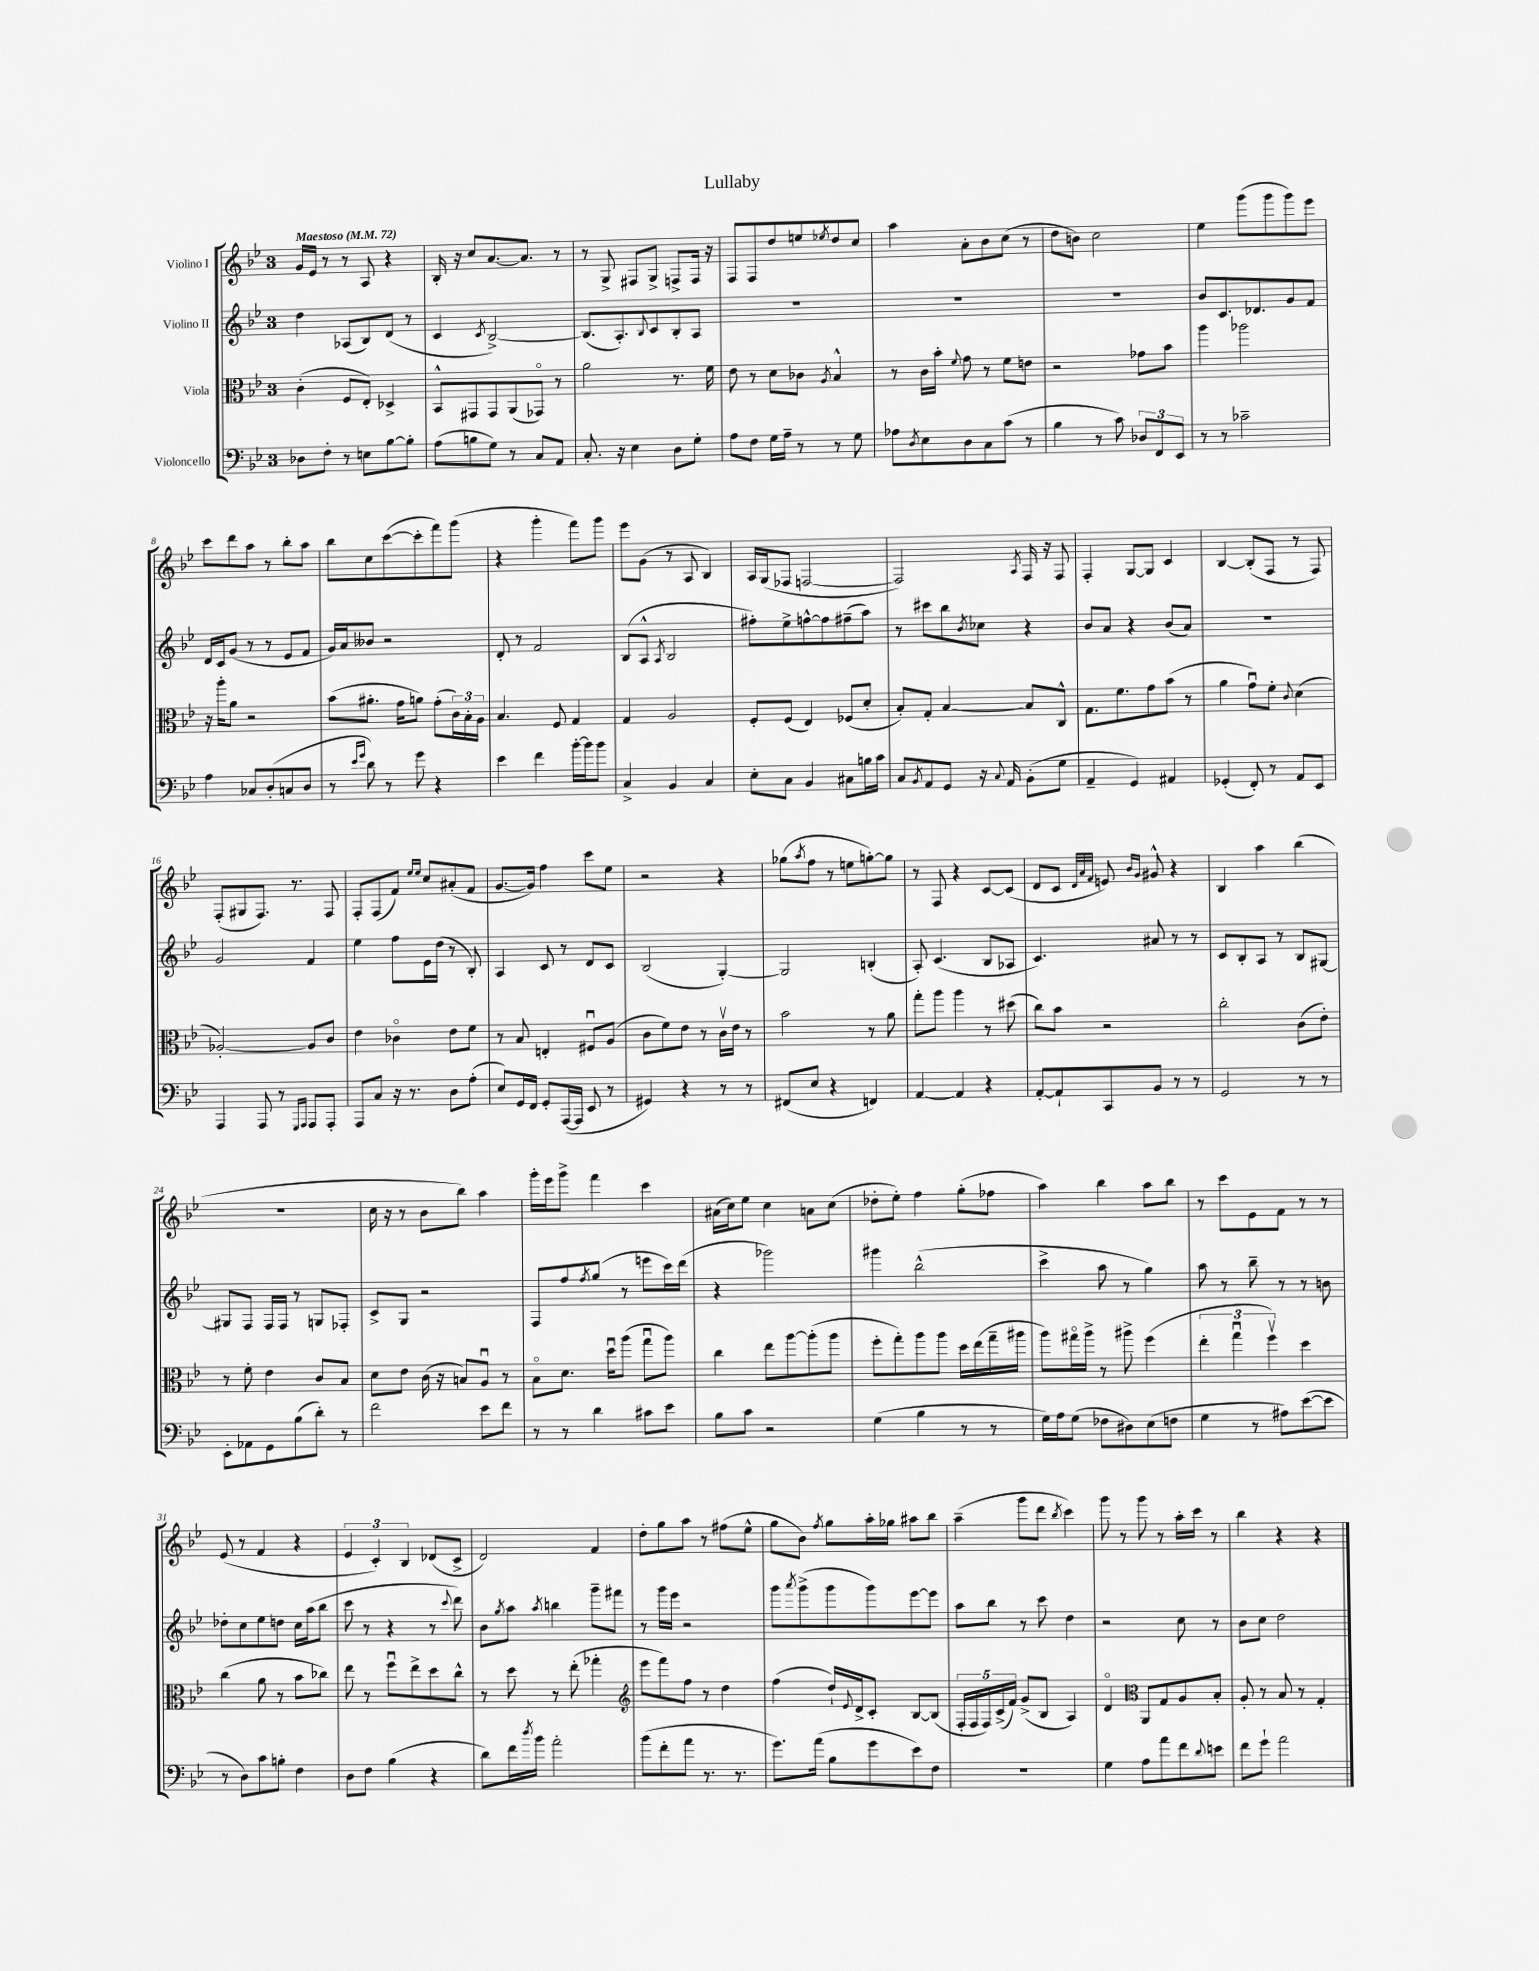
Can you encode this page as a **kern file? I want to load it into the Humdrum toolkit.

**kern	**kern	**kern	**kern
*part4	*part3	*part2	*part1
*staff4	*staff3	*staff2	*staff1
*I"Violoncello	*I"Viola	*I"Violino II	*I"Violino I
*clefF4	*clefC3	*clefG2	*clefG2
*k[b-e-]	*k[b-e-]	*k[b-e-]	*k[b-e-]
*M3/4	*M3/4	*M3/4	*M3/4
*MM72	*MM72	*MM72	*MM72
=1	=1	=1	=1
!	!	!	!LO:TX:a:B:t=Maestoso
8D-X\L	(4c'\	4dd\	16g/LL
.	.	.	16e-/JJ
8F'\J	.	.	8r
8r	8F/L	(8A-X/L	8r
8En\L	8E-'/J)	8B-/)	8A/
[8B-\	4D-X^/	(8d/J	4r
8B-'\J]	.	8r	.
=2	=2	=2	=2
(8A\L	8BB-^^/L	4c/	16B-'/
.	.	.	16r
8Bn\	8GG#X/	.	8cc/L
.	.	8qc/	.
8G\J)	8GG#/	[2B-^/)	[8.a/
8r	(8AA/	.	.
.	.	.	8.a/J]
8C/L	8GG-X/J)	.	.
8AA/J	8r	.	8r
=3	=3	=3	=3
8.C'/	2a\	(8.B-/L]	8r
.	.	.	8G^/
16r	.	8.A'/)	.
4E-\	.	.	8F#X/L
.	.	8qqB-/	.
.	.	8c/	8G^/J
8D\L	8.r	8B-'/	8Fn^/L
8G'\J	.	8A/J	16F/Jk
.	16f\	.	16r
=4	=4	=4	=4
8A\L	8e-\	2.r	8F/L
8F\J	8r	.	8F/
16G\LL	8d\L	.	8dd/
16A~\JJ	.	.	.
8r	8c-X\J	.	8een/
.	8qA/	.	8qee-X/
8r	4B-^^/	.	8dd/
8G\	.	.	8cc/J
=5	=5	=5	=5
8A-X\L	8r	2.r	4aa\
8qD/	.	.	.
8E-\	16c\LL	.	.
.	16b-'\JJ	.	.
.	8qqf/	.	.
8D\	8g\	.	8a'\L
8C\	8r	.	8b-\
(8c\J	8f\L	.	(8cc\J
8r	8en\J	.	8r
=6	=6	=6	=6
4B-\	2r	2.r	8dd\L
.	.	.	8bn\J)
8r	.	.	2cc\
8c\)	.	.	.
12D-X/L	8g-X\L	.	.
12FF/	.	.	.
.	8b-\J	.	.
12EE-/J	.	.	.
=7	=7	=7	=7
8r	4aa\	8b-/L	4ee-\
8r	.	8.c/	.
2c-X~\	2aa-X\	.	(8ggg\L
.	.	8.d-X/	.
.	.	.	8ggg\
.	.	8g/	8ggg\)
.	.	8f/J	8eee-\J
!!LO:LB:g=z
=8	=8	=8	=8
4A\	16r	16d/LL	8ccc\L
.	16aa'\KL	16c/J	.
.	8a\J	(8g/J	8ddd\
8C-X/L	2r	8r	8aa\J
(8D'/	.	8r	8r
8Cn/	.	8e-/L	8bb-'\L
8D/J	.	8f/J	8aa\J
=9	=9	=9	=9
8r	(8b-\L	16g/LL)	8bb-\L
.	.	16a/J	.
16qqe-/LL	.	.	.
16qqg/JJ	.	.	.
8d\)	8.a#X'\J	8b--X/J	8cc\
8r	.	2r	([8ccc\
.	16g\KL	.	.
8g\	8an\J)	.	8ccc'\]
4r	(8g'\L	.	8fff\)
.	24c\L)	.	(8ggg\J
.	24B-'\	.	.
.	24A\JJ	.	.
=10	=10	=10	=10
4e-\	4.B-/	8d'/	4r
.	.	8r	.
4f\	.	2f/	4ggg'\
.	8F/	.	.
[16b-'\LL	4G/	.	8fff\L)
16b-\J]	.	.	.
8b-\J	.	.	8ggg\J
=11	=11	=11	=11
4C^/	4G/	(8B-/L	8eee-\L
.	.	8A^^/J	(8g\J
.	.	8qA/	.
4BB-/	2A/	2B-/	8r
.	.	.	8A/
4C/	.	.	4B-/)
=12	=12	=12	=12
8E-'\L	8F'/L	8ff#X'\L)	16A/LL
.	.	.	(16G/J
8C\J	(8F/J	8ee-^\	8F-X/J
4BB-/	4E-/)	[8ffn^^\	[2Fn/
.	.	8ff\]	.
8C#X\L	(8F-X/L	(8ff#X~\	.
16Bn\L	8d'/J	8aa\J)	.
16c\JJ	.	.	.
=13	=13	=13	=13
8C/L	8B-'/L)	8r	2F/])
8qBB-/	.	.	.
8AA/	8G'/J	8ccc#X\L	.
8GG/J	[4B-/	8bb-\	.
.	.	8qb-/	.
16r	.	8cc-X\J	.
8qqC/	.	.	.
16AA/	.	.	.
.	.	.	8qA/
(8BB-'\L	8B-/L]	4r	16F/
.	.	.	16r
8G\J	8C^^/J	.	8F/
=14	=14	=14	=14
4AA~/	8.G\L	8b-/L	4F'/
.	.	8a/J	.
.	8.f\	.	.
4GG/)	.	4r	[8G/L
.	8g\	.	8G/J]
4AA#X/	(8b-\J	(8b-/L	4c/
.	8r	8a/J)	.
=15	=15	=15	=15
(4GG-X'/	4a\	2.r	[4B-/
8FF'/)	8gu\L)	.	(8B-'/L]
8r	8f'\J	.	8F/J
.	8qqc/	.	.
8AA/L	(4d\	.	8r
8EE-/J	.	.	8F/)
!!LO:LB:g=z
=16	=16	=16	=16
4AAA/	[2A-X'/)	2g/	(8F'/L
.	.	.	8G#X/
8AAA/	.	.	8.F/J)
8r	.	.	.
.	.	.	8.r
16qqGGG/LL	.	.	.
16qqAAA/JJ	.	.	.
8AAA/L	8A-/L]	4f/	.
8AAA'/J	8c/J	.	8F/
=17	=17	=17	=17
8AAA/L	4e-\	4ee-\	8F'/L
8C/J	.	.	(8F/
16r	4c-X\	8ff\L	8f/J)
8.r	.	.	.
.	.	.	16qqee-/LL
.	.	.	16qqee-/JJ
.	.	16e-\L	8cc/L
.	.	(16dd\JJ	.
8D\L	8e-\L	8r	(8a#X'/
(8A'\J	8f\J	8B-'/)	8f/J
=18	=18	=18	=18
8E-/L)	8r	4A/	[8.g/L
16GG/L	8B-/	.	.
16FF/JJ	.	.	16g/Jk])
8GG'/L	4En'/	8c/	4ff\
([16AAA/L	.	8r	.
16AAA/JJ]	.	.	.
8EE-/	8F#Xu/L	8d/L	8ccc\L
8r	(8A/J	8c/J	8ee-\J
=19	=19	=19	=19
4GG#X/)	8c\L	(2B-/	2r
.	8f\)	.	.
4r	8e-\J	.	.
.	8r	.	.
8r	16cv\LL	[4G'/)	4r
.	16e-\JJ	.	.
8r	8r	.	.
=20	=20	=20	=20
(8FF#X/L	2b-\	2G/]	(8gg-X\L
.	.	.	8qaa/
8E-/J	.	.	8ff\J
4r	.	.	8r
.	.	.	8een\L
4FFn/)	8r	(4Bn'/	[8ggn'\)
.	8a\	.	8gg\J]
=21	=21	=21	=21
[4AA/	8gg'\L	8A'/)	8r
.	8aa\J	(4.c/	8F/
4AA/]	4aa\	.	4r
4r	8r	8B-/L	[8c/L
.	(8dd#X\	8A-X/J	(8c/J]
=22	=22	=22	=22
[8AA'/L	8cc\L)	4.c/)	8d/L
8AA`/]	8b-\J	.	8c/J
.	.	.	32qqd/LLL
.	.	.	32qqa/
.	.	.	32qqf/JJJ
8CC/	2r	.	8en/)
.	.	.	16qqb-/LL
.	.	.	16qqg/JJ
8BB-/J	.	8a#X/	8g#X^^/
8r	.	8r	4r
8r	.	8r	.
=23	=23	=23	=23
2GG/	2cc'\	8c/L	4B-/
.	.	8B-'/	.
.	.	8A/J	4aa\
.	.	8r	.
8r	(8c\L	8B-/L	(4bb-\
8r	8e-'\J)	[8G#X/J	.
!!LO:LB:g=z
=24	=24	=24	=24
8EE-'\L	8r	8G#X/L]	2.r
8AA-X\	8f'\	8F/J	.
8GG\	4e-\	16F/LL	.
.	.	16F/JJ	.
(8B-\	.	8r	.
8d'\J)	8c/L	8Gn/L	.
8r	8B-/J	8F-X'/J	.
=25	=25	=25	=25
2f\	8d\L	8c^/L	16cc\
.	.	.	16r
.	8e-\J	8G/J	8r
.	(16c\	2r	8b-\L
.	16r	.	.
.	8Bn/L)	.	8bb-\J)
8e-\L	8Au/J	.	4aa\
8f\J	8r	.	.
=26	=26	=26	=26
8r	8B-\L	8F/L	16ggg'\LL
.	.	.	16eee-\J
8r	8.d\J	8ff/	8ggg^\J
.	.	8qff/	.
4d\	.	(8gg/J	4fff\
.	16ddu\KL	.	.
.	(8aa\J	8r	.
8c#X\L	8ggu\L	8eeen\L	4ccc\
8e-\J	8aa\J)	16ccc\L)	.
.	.	(16ddd\JJ	.
=27	=27	=27	=27
8B-\L	4cc\	4r	(16a#X\LL
.	.	.	16cc\J)
8c\J	.	.	8ee-\J
2r	8ee-\L	2ggg-X\)	4cc\
.	[8aa\	.	.
.	(8aa'\]	.	8an\L
.	8aa\J	.	(8cc\J
=28	=28	=28	=28
(4G\	8ff'\L	4ggg#X\	8dd-X'\L
.	8gg'\)	.	8ee-'\J)
4B-\	8aa\	(2bb-^^\	4ff\
.	8aa\J	.	.
8r	16dd\LL	.	(8gg'\L
.	(16ee-\	.	.
8r	16gg~\	.	8ff-X\J
.	16aa#X\JJ	.	.
=29	=29	=29	=29
16G\LL)	8aa\L)	4ccc^\	4aa\)
16A\J	.	.	.
(8G\J	16gg#X\L	.	.
.	16aa^\JJ	.	.
8F-X\L	8r	8aa\	4bb-\
8D#X\)	8aa#X^\	8r	.
(8E-\	(4ff\	4gg\)	8aa\L
8Fn\J	.	.	8bb-\J
=30	=30	=30	=30
4G\	6ee-'\	8aa\	8r
.	.	8r	8ccc\L
.	6ggu\	.	.
8r	.	8bb-~\	8e-\
.	6ffv\)	.	.
8A#X\L)	.	8r	8f\J
([8e-\	4dd\	8r	8r
8e-\J]	.	8bn\	8r
!!LO:LB:g=z
=31	=31	=31	=31
8r	(4cc\	8dd-X'\L	(8e-/
8D\L)	.	8cc\	8r
8c\	8a\	8ee-\	4f/
8Bn'\J	8r	8ddn\J	.
4F\	8b-\L	16cc\LL	4r
.	.	(16aa\J	.
.	8cc-X\J)	8bb-\J	.
=32	=32	=32	=32
8D\L	8ee-\	8ccc\	6e-/
8F\J	8r	8r	.
.	.	.	6c'/)
(4B-\	8ffu\L	4r	.
.	.	.	6B-/
.	8ee-^\	.	.
4r	8dd\	8r	(8d-X/L
.	.	8qqccc/	.
.	8cc^^\J	8ddd\)	8c^/J
=33	=33	=33	=33
8d\L)	8r	8b-\L	2d/)
.	.	8qgg/	.
16f\L	8dd\	8aa\J	.
8qdd/	.	.	.
16b-\JJ	.	.	.
.	.	8qaa/	.
2a'\	8r	4bbn\	.
.	(8ee-'\	.	.
.	4gg-X'\	8ggg~\L	4f/
.	.	8fff#X\J	.
=34	=34	=34	=34
*	*clefG2	*	*
(8b-\L	8eee-\L	8r	8dd'\L
8f'\	8fff\)	16ggg\LL	8gg\
.	.	16eee-\JJ	.
8a\J	8ff\J	2r	8aa\J
8.r	8r	.	8r
.	4dd\	.	(8ff#X\L
8.r	.	.	.
.	.	.	8ee-^^\J
=35	=35	=35	=35
8.g\L)	(4ff\	8ggg\L	8gg\L
.	.	8qaaa/	.
.	.	(8ggg^\	8b-\J)
(16a\Jk	.	.	.
.	.	.	8qff/
8B-\L	16dd`/LL)	8ggg\	8gg\L
.	8qqe-/	.	.
.	16d^/J	.	.
8g\	8c'/J	8ggg\)	16aa'\L
.	.	.	16gg-X\JJ
8e-\)	[8B-/L	[8eee-\	8aa#X\L
8F\J	(8B-/J]	8eee-\J]	8bb-\J
=36	=36	=36	=36
2.r	20F'/LL	8aa\L	(4aa~\
.	20F/	.	.
.	20F/)	.	.
.	.	8bb-\J	.
.	(20c^/	.	.
.	20f/JJ)	.	.
.	(8g^/L	8r	8ggg\L
.	8B-/J	8ccc\	8ddd\J
.	.	.	8qbb-/
.	4A/)	4dd\	4ccc\)
=37	=37	=37	=37
4G\	4d/	2r	8ggg\
.	.	.	8r
*	*clefC3	*	*
8A\L	8AA/L	.	8ggg\
8a\	8G/	.	8r
8f\	8A/	8cc\	16aa'\LL
.	.	.	16ccc\JJ
8qqd/	.	.	.
8en\J	8B-'/J	8r	8r
=38	=38	=38	=38
8f\L	8A'/	8b-\L	4bb-\
8g`\J	8r	8cc\J	.
2a\	8B-/	2dd\	4r
.	8r	.	.
.	4G'/	.	4r
==	==	==	==
*-	*-	*-	*-
